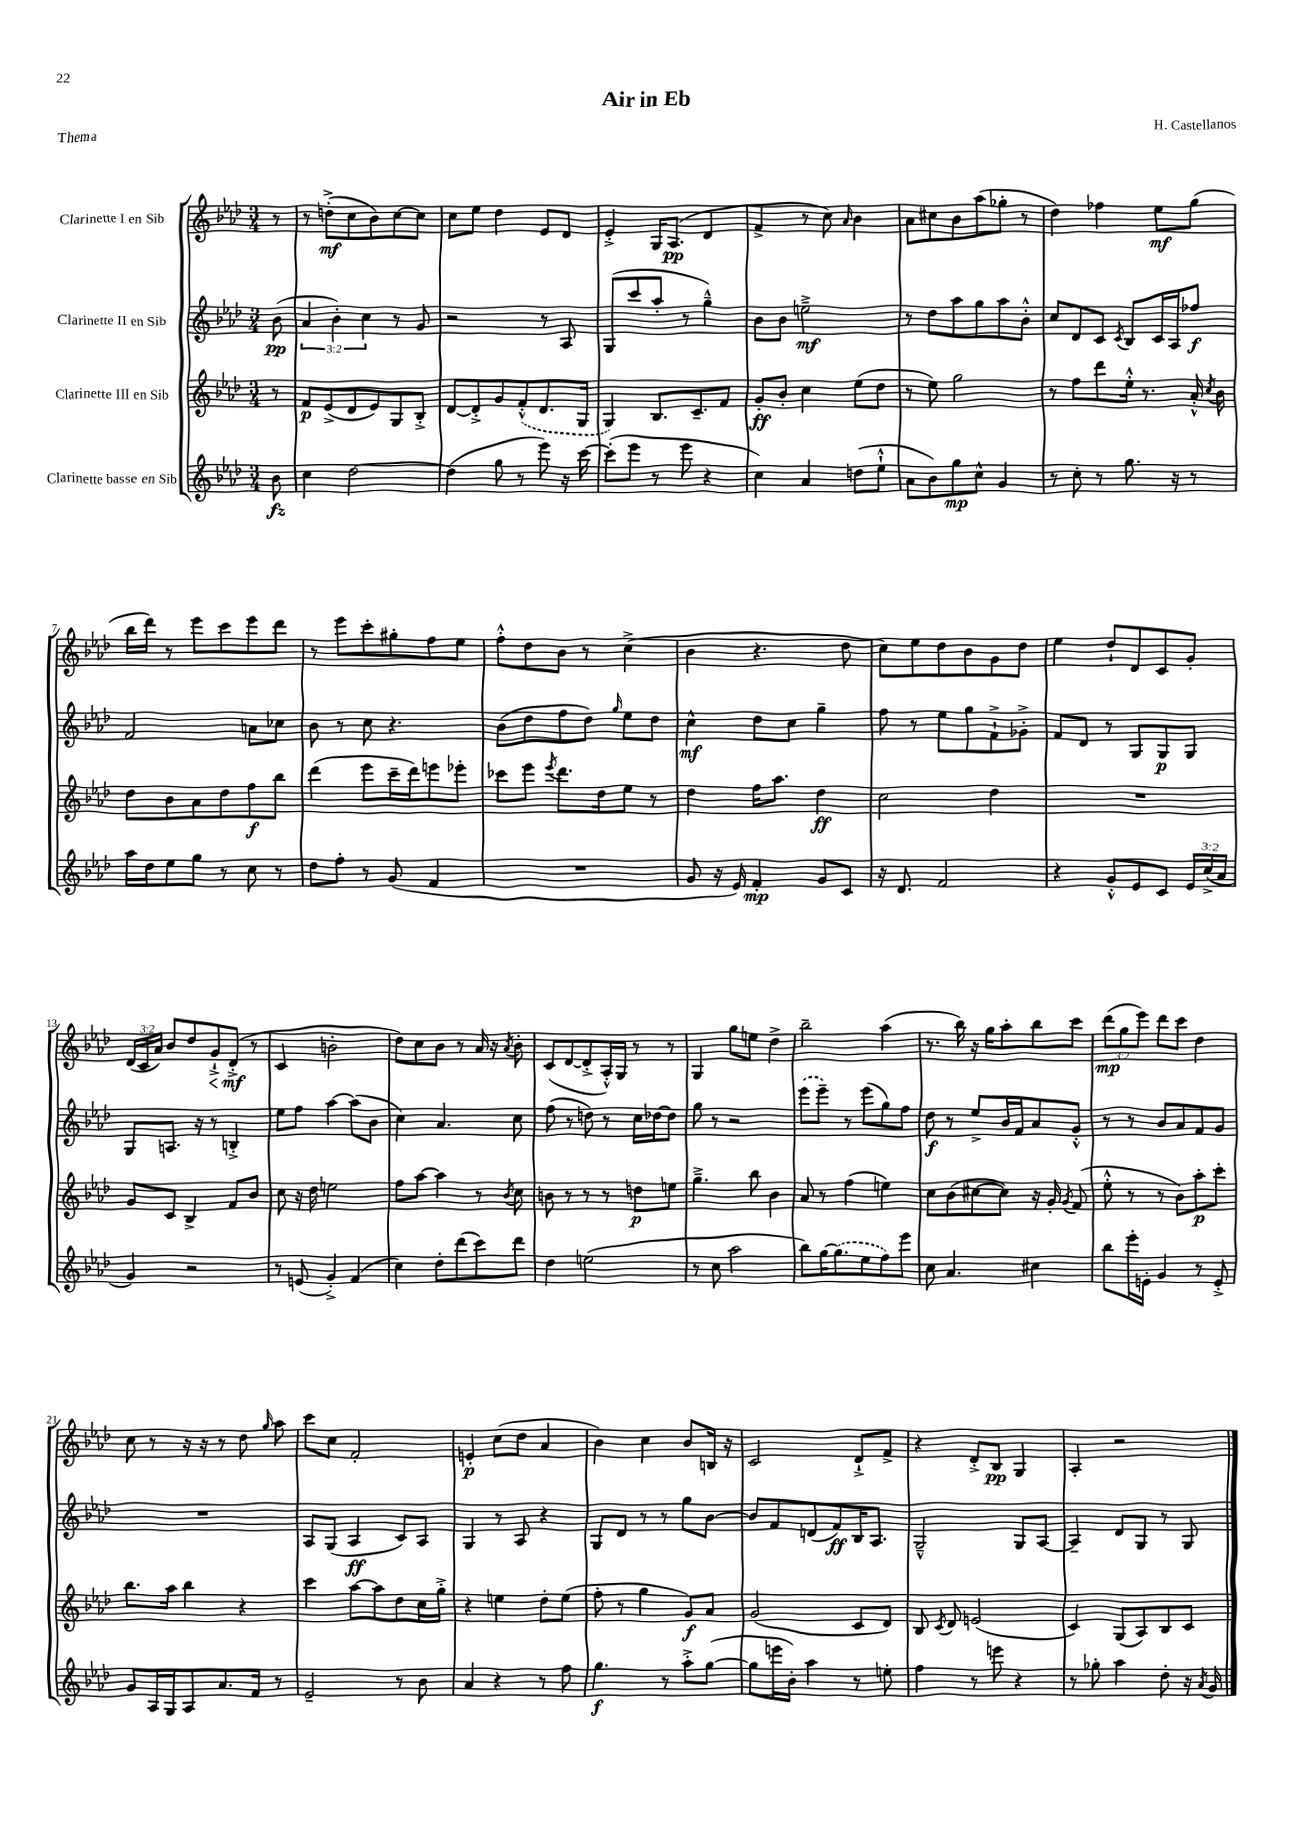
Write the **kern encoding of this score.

**kern	**kern	**kern	**kern
*staff4	*staff3	*staff2	*staff1
*clefG2	*clefG2	*clefG2	*clefG2
*k[b-e-a-d-]	*k[b-e-a-d-]	*k[b-e-a-d-]	*k[b-e-a-d-]
*M3/4	*M3/4	*M3/4	*M3/4
8b-	8r	(8b-	8r
=	=	=	=
4cc	8f	6a-	8r
.	(8e-^	.	(8dd'^
.	.	6b-')	.
[2dd-	8d-	.	8cc
.	.	6cc	.
.	8e-)	.	8b-)
.	8G	8r	[8cc
.	8B-'^	8g	8cc]
=	=	=	=
(4dd-]	[8d-	2r	8cc
.	8d-'^]	.	8ee-
8gg	8g	.	4dd-
8r	(8f'^^	.	.
8eee-)	8.d-	8r	8e-
16r	.	8A-	8d-
[16ccc	16G	.	.
=	=	=	=
(8ccc']	4G)	(8G	4e-'^
8eee-	.	8ccc	.
8r	8.B-	8aa-'	16G
.	.	.	(8.A-
8eee-	.	8r	.
.	8.c~	.	.
4r	.	4gg~^^)	4d-
.	8f	.	.
=	=	=	=
4cc)	8g'	8b-	4f^
.	8b-'	8b-	.
4a-	4cc	2ee~^	8r
.	.	.	8cc)
.	.	.	16qqa-
(8dd	(8ee-	.	4b-
8ee-`^^	8dd-	.	.
=	=	=	=
8a-	8r	8r	8a-
8b-)	8ee-)	8dd-	8cc#
8gg	2gg	8aa-	8b-
8cc^^	.	8gg	(8aa-
4g	.	8aa-	8gg-'
.	.	8b-'^^	8r
=	=	=	=
8r	8r	8cc	4dd-)
8cc'	8ff	8d-	.
8r	8ddd-	8c	4ff-
.	.	8qc	.
8.gg	16ee-'^^	8B-	.
.	8.r	.	.
.	.	16c	8ee-
16r	.	16A-	.
8r	16a-'^^	8ff-	(8gg
.	8qcc	.	.
.	16b-	.	.
=	=	=	=
16aa-	8dd-	2f	16bb-
16dd-	.	.	16ddd-)
8ee-	8b-	.	8r
8gg	8a-	.	8eee-
8r	8dd-	.	8ccc
8cc	8ff	8a	8eee-
8r	8bb-	8cc-	8ddd-
=	=	=	=
8dd-	(4ddd-	8b-	8r
8ff'	.	8r	8eee-
8r	8eee-	8cc	8ccc'
(8g	16ccc~	4.r	8gg#'
.	16ddd-)	.	.
4f	8eee	.	8ff
.	8eee-'	.	8ee-
=	=	=	=
2.r	8ccc-	(8b-	8ff'^^
.	8eee-	8dd-	8dd-
.	8qeee-	.	.
.	8.ddd-	8ff	8b-
.	.	8dd-)	8r
.	16dd-	.	.
.	.	16qqgg	.
.	8ee-	8ee-	(4cc^
.	8r	8dd-	.
=	=	=	=
8g	4dd-	4cc^^	4b-
16r	.	.	.
16e-)	.	.	.
4f'	16ff	8dd-	4.r
.	8.aa-	.	.
.	.	8cc	.
8g	4dd-	4gg~	.
8c	.	.	8dd-
=	=	=	=
16r	2cc	8ff	8cc)
8.d-	.	.	.
.	.	8r	8ee-
2f	.	8ee-	8dd-
.	.	8gg	8b-
.	4dd-	8f`^	8g
.	.	8g-'^	8dd-
=	=	=	=
4r	2.r	8f	4ee-
.	.	8d-	.
8g'^^	.	8r	8dd-`
8e-	.	8G	8d-
8c	.	8G	8c
24e-	.	8G	8g'
(24cc^	.	.	.
24a-	.	.	.
=	=	=	=
4g)	8g	8G	(24d-
.	.	.	24c
.	.	.	24a-)
.	8c	8.A	8b-
2r	4B-^	.	8dd-
.	.	16r	.
.	.	8r	8g`^
.	8f	4B'^	(8d-'^
.	8b-	.	8r
=	=	=	=
8r	8cc	8ee-	4c
(8e	16r	8ff	.
.	16dd-	.	.
4g'^)	2ee	[4aa-	2b'
(4f	.	(8aa-]	.
.	.	8b-	.
=	=	=	=
4cc)	8ff	4cc)	8dd-)
.	[8aa-	.	8cc
8dd-'	4aa-]	4.a-	8b-
(8ddd-	.	.	8r
8ccc)	8r	.	16a-
.	.	.	16r
.	8qb-	.	8qa-
8ddd-	8cc	8cc	8b-'
=	=	=	=
4dd-	8b	(8ff	(8c
.	8r	8r	[8d-
(2ee	8r	8dd)	8d-'^]
.	8r	8r	16A-'^^)
.	.	.	16G
.	8dd	16cc	8r
.	.	[16dd-	.
.	8ee	8dd-]	8r
=	=	=	=
8r	4.gg~^	8gg	4G
8cc	.	8r	.
2aa-	.	2r	8gg
.	8bb-	.	8ee
.	4b-	.	4dd-^
=	=	=	=
8bb-)	8a-	(8eee-	2bb-~
[16gg	8r	8eee-~)	.
(8.gg]	.	.	.
.	(4ff	8r	.
8ee-	.	(8eee-	.
8ff)	4ee)	8gg)	(4aa-
8eee-	.	8ff	.
=	=	=	=
8cc	8cc	8dd-	8.r
4.a-	(8b-	8r	.
.	.	.	16bb-)
.	[8cc#	8ee-^	16r
.	.	.	16gg
.	8cc#])	16b-	8aa-'
.	.	16f	.
4cc#	16r	8a-	8bb-
.	16g'	.	.
.	8qg	.	.
.	(8f	8g'^^	8ccc
=	=	=	=
8bb-	8ee-'^^	8r	(12ddd-
.	.	.	12gg
16eee-'	8r	8r	.
.	.	.	12eee-)
16e'	.	.	.
4g	8r	8b-	8ddd-
.	8b-)	8a-	8ccc
8r	8aa-'	8f	4dd-
8e'^	8ccc'	8g	.
=	=	=	=
8g	8.bb-	2.r	8cc
16A-	.	.	8r
16G	16aa-	.	.
8A-	4bb-	.	16r
.	.	.	16r
8.a-	.	.	8r
.	4r	.	8dd-
16f	.	.	.
.	.	.	16qqgg
8r	.	.	8aa-
=	=	=	=
2e-~	4ccc	8A-	8ccc
.	.	(8G	8cc
.	[8aa-	4A-	2f'
.	8aa-]	.	.
8r	8dd-	8c)	.
8b-	16cc	8A-	.
.	16gg'^	.	.
=	=	=	=
4a-	4r	4G	4e'
4r	4ee	8r	(8cc
.	.	8A-	8dd-
8r	8dd-'	4r	4a-
8ff	(8ee	.	.
=	=	=	=
4.gg	8ff'	8G	4b-)
.	8r	8d-	.
.	4gg	8r	4cc
8r	.	8r	.
8aa-'^	8g)	8gg	8b-
([8gg	8a-	[8b-	16B
.	.	.	16r
=	=	=	=
8gg]	(2g	8b-]	2c
16eee	.	8f	.
16b-')	.	.	.
4aa-	.	(8d	.
.	.	8f)	.
8r	8c	16B-	8d-`^
.	.	8.A-	.
8ee'	8d-)	.	8f^
=	=	=	=
4ff	8B-	2G~^^	4r
.	8qc	.	.
.	8d-	.	.
8r	(2e	.	8d-'^
8eee	.	.	8B-
4r	.	8G	4G
.	.	[8A-	.
=	=	=	=
8r	4c)	4A-~]	4A-'
8gg-'	.	.	.
4aa-	(8G	8d-	2r
.	8A-)	8G	.
8dd-'	8B-	8r	.
16r	8c	8G	.
8qa-	.	.	.
16g	.	.	.
==	==	==	==
*-	*-	*-	*-
